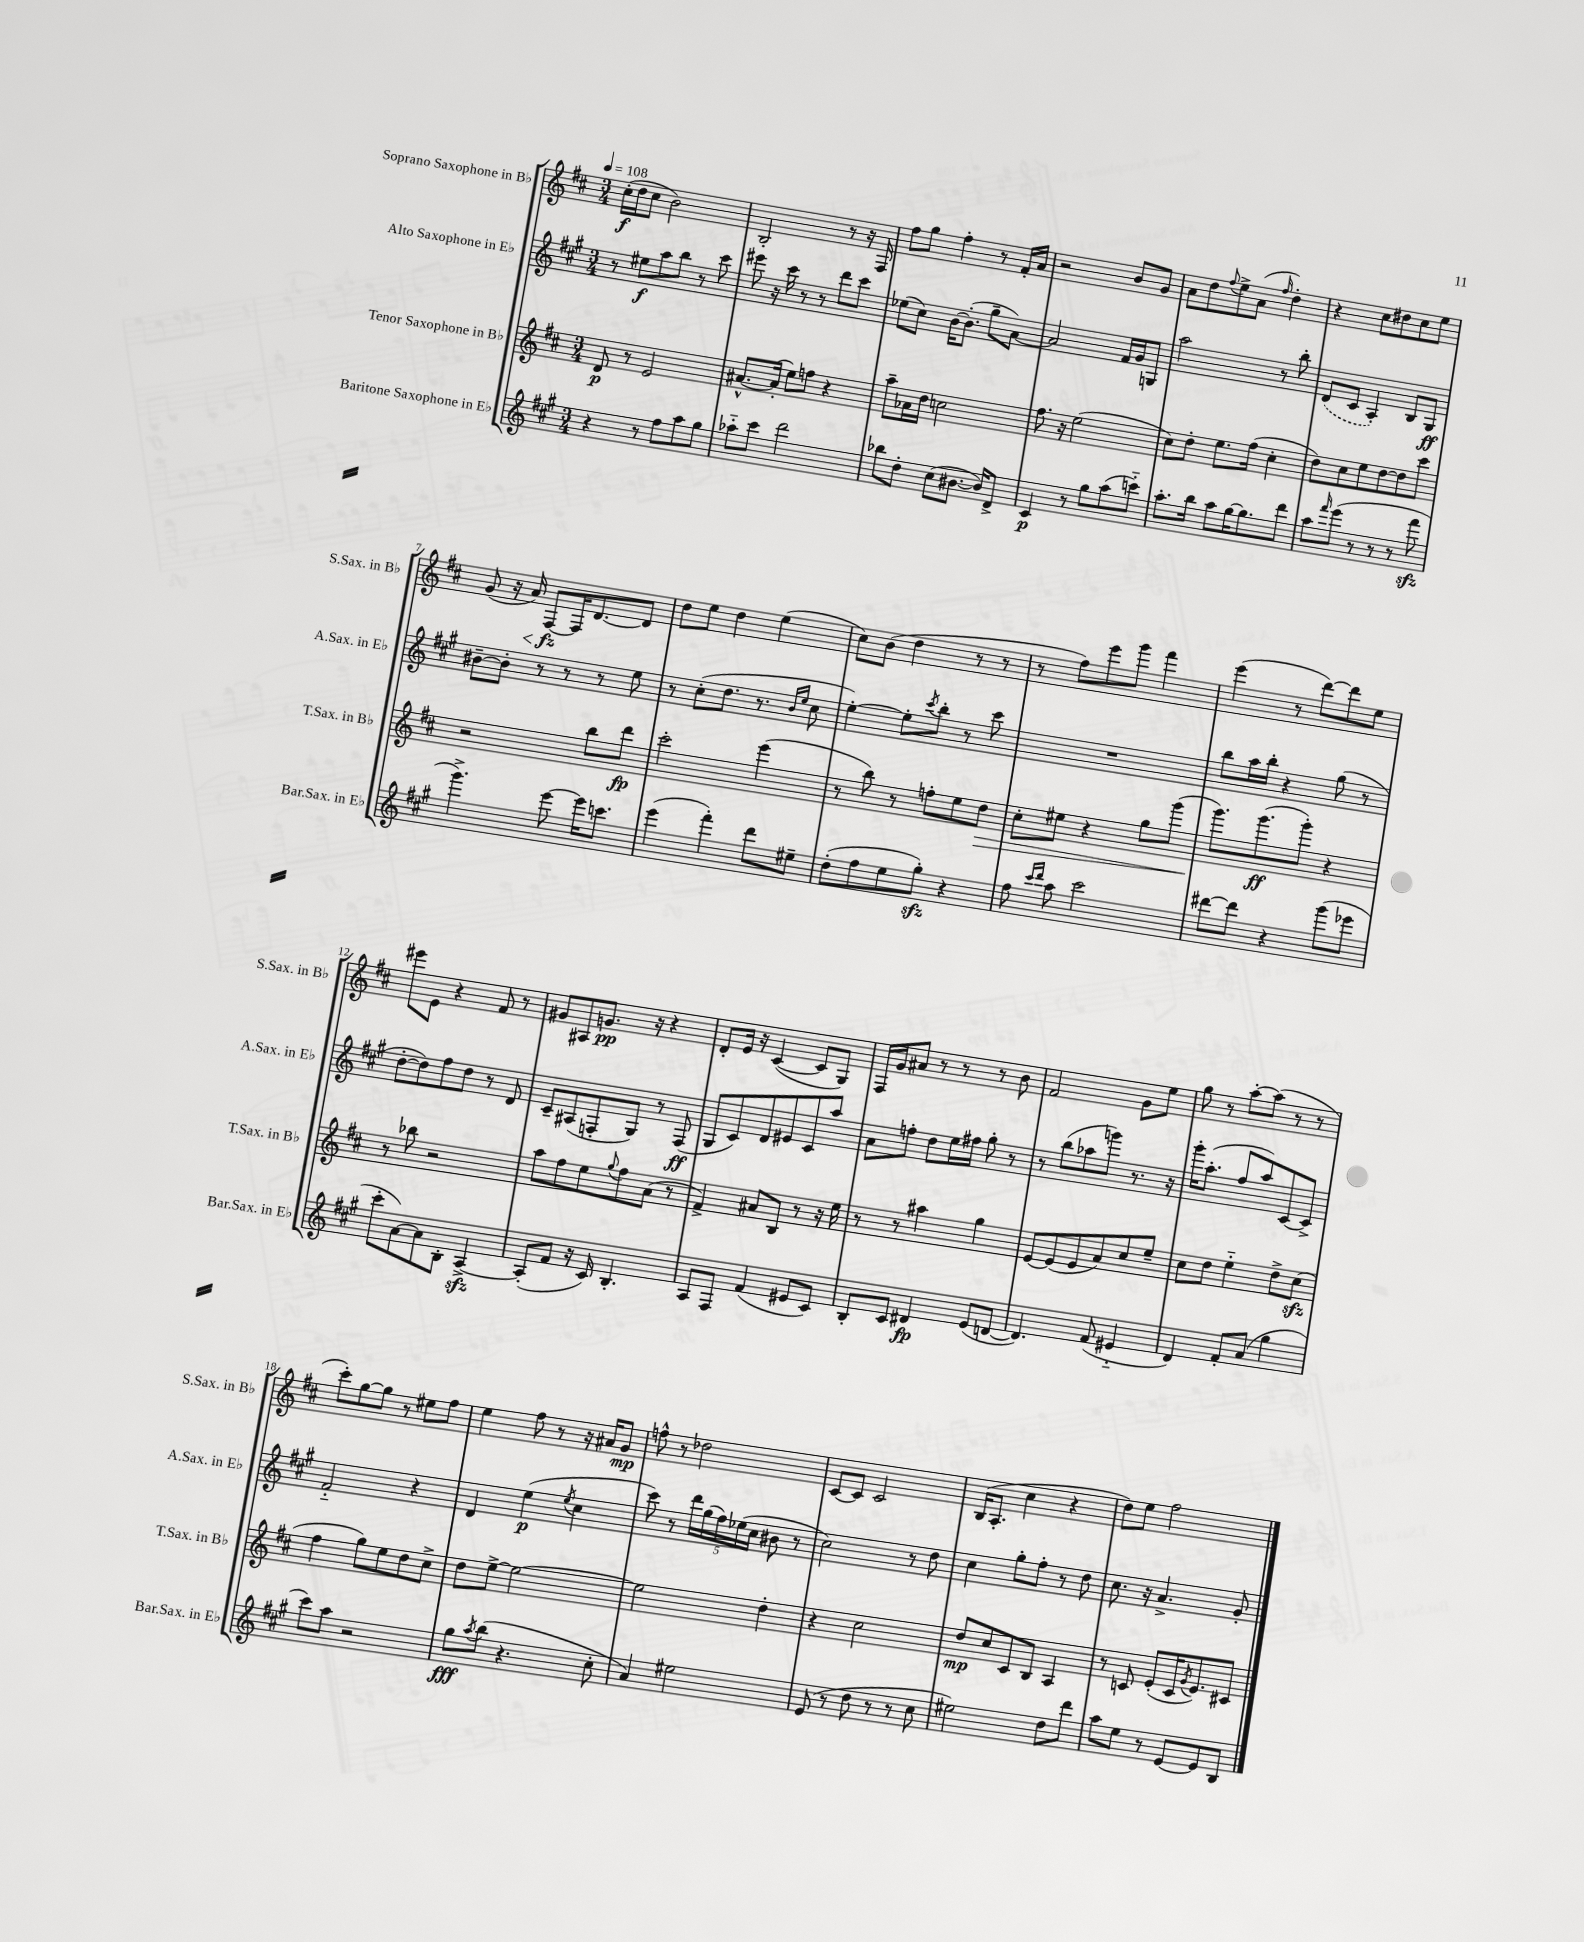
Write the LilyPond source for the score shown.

<<
\new StaffGroup <<
\new Staff = "s0" \with { instrumentName = "Soprano Saxophone in Bb" shortInstrumentName = "S.Sax. in Bb" } {
    \clef treble \key d \major \numericTimeSignature \time 3/4 \tempo 4 = 108
    cis''16-.\f( d''16 cis''8 b'2) |
    b2-. r8 r16 fis16 |
    fis''8 g''8 fis''4-. r8 fis'16-. a'16 |
    r2 b'8 g'8 |
    a'8 d''8 \appoggiatura { fis''8 } e''8-> a'8( \grace { fis''16 } d''4-.) |
    r4 cis''8 dis''8 cis''8 e''8 |
    g'8( r16 a'16\<) fis8~\fz\! fis16 d'8.~ d'8 |
    d''8 e''8 d''4 e''4( |
    cis''8) b'8( d''4 r8 r8 |
    r8 fis''8) e'''8 g'''8 fis'''4 |
    e'''4( r8 d'''8~) d'''8 e''8 |
    eis'''8 e'8 r4 fis'8 r8 |
    gis'8 ais8 g'8.\pp r16 r4 |
    d'8-. e'16 r16 cis'4~( cis'8 g8) |
    fis16 g'16 ais'8 r8 r8 r8 b'8 |
    fis'2 g'8 e''8 |
    g''8 r8 a''8~-. a''8( r8 r8 |
    cis'''8-.) g''8~ g''8 r8 eis''8 fis''8 |
    e''4 fis''8 r8 r16 ais'16 g'8\mp |
    f''8-^ r8 des''2 |
    cis'8~ cis'8 cis'2 |
    b16( a8.-. cis''4 r4 |
    d''8) e''8 fis''2 \bar "|." |
}
\new Staff = "s1" \with { instrumentName = "Alto Saxophone in Eb" shortInstrumentName = "A.Sax. in Eb" } {
    \clef treble \key a \major \numericTimeSignature \time 3/4
    r8 eis''8\f a''8 b''8 r8 cis'''8 |
    eis'''8 r16 cis'''16 r8 r8 d'''8 cis'''8 |
    ees''8( cis''8) b'16~ b'8.-.( gis''8-- a'8~) |
    a'2 fis'16 gis'16 g8 |
    a''2 r8 b''8-. |
    \once \slurDashed d'8( cis'8 a4-.) b8 gis8\ff |
    bis'8~-- bis'8-. r8 r8 r8 e''8 |
    r8 cis''8-.( d''8. r8. \grace { b'16 e''16 } cis''8 |
    e''4~-.) e''8-. \acciaccatura { cis'''8 } b''8-. r8 cis'''8 |
    R2. |
    b''8 a''16 b''16-. r4 gis''8( r8 |
    d''8~-. d''8) fis''8 d''8 r8 d'8 |
    cis'8-- ais8( f8-. gis8) r8 f8\ff( |
    gis8 cis'8) d'8 eis'8 cis'8 a''8 |
    a'8 f''8-. d''8 e''16 fis''16 gis''8-. r8 |
    r8 b''8( aes''8 g'''8) r8. r16 |
    gis'''16-. a''8.-.( fis''8 a''8) cis'8~ cis'8-> |
    fis'2-_ r4 |
    d'4 e''4\p( \acciaccatura { e''8 } cis''4 |
    cis'''8) r8 \tuplet 5/4 { d'''16 gis''16( fis''16) ees''16( cis''16 } bis'8 r8 |
    cis''2) r8 d''8 |
    cis''4 gis''8-. fis''8-. r8 d''8 |
    cis''8. r16 a'4.-> gis'8-. \bar "|." |
}
\new Staff = "s2" \with { instrumentName = "Tenor Saxophone in Bb" shortInstrumentName = "T.Sax. in Bb" } {
    \clef treble \key d \major \numericTimeSignature \time 3/4
    d'8\p r8 e'2 |
    ais'8.~-^ ais'16-.( e''8) f''8 r4 |
    a''8-- aes'16 d''16 c''2 |
    fis''8. r16 e''2( |
    cis''8) d''8-. e''8. fis''16( cis''4-. |
    d''8) cis''8 e''8 d''8~ d''8 cis'''8 |
    r2 b''8 d'''8\fp |
    cis'''2-. e'''4( |
    r8 b''8) r8 f''8-. e''8 d''8\> |
    cis''8-. eis''8 r4 g''8 g'''8( |
    g'''8.\!) g'''8.\ff( g'''8-.) r4 |
    r8 bes''8 r2 |
    a''8 fis''8 e''8 \appoggiatura { g''8 } fis''8 a'8( r8 |
    fis'4->) ais'8 b8 r8 r16 e''16 |
    r8 r8 ais''4 g''4 |
    e'8~ e'8( e'8 a'8) cis''8 e''8-- |
    cis''8 d''8 e''4-_ d''8-> cis''8\sfz( |
    fis''4 g''8) e''8 d''8 cis''8-> |
    d''8 e''8~-> e''2~ |
    e''2 d''4-. |
    r4 cis''2 |
    d''8\mp cis''8 cis'8 b8 a4 |
    r8 c'8 e'8-.( c'16 \acciaccatura { g'8 } e'8.) cis'8 \bar "|." |
}
\new Staff = "s3" \with { instrumentName = "Baritone Saxophone in Eb" shortInstrumentName = "Bar.Sax. in Eb" } {
    \clef treble \key a \major \numericTimeSignature \time 3/4
    r4 r8 fis''8 a''8 gis''8 |
    aes''8-_ cis'''8 d'''2 |
    bes''8 d''8-. cis''8( bis'8.~ bis'16) d'8-> |
    cis'4\p r8 gis''8 a''8( c'''8-_) |
    a''8.-. b''16 a''8 gis''16~ gis''8. d'''8 |
    a''8 \grace { fis'''16 } e'''8( r8 r8 r8 fis'''8\sfz |
    gis'''4.->) e'''8~ e'''16 c'''8. |
    e'''4( fis'''4-.) d'''8 eis''8-- |
    d''8-.( fis''8 e''8 gis''8-.\sfz) r4 |
    fis''8 \grace { cis'''16 d'''16 } a''8 cis'''2 |
    dis'''8~ dis'''8 r4 gis'''8( ees'''8 |
    cis'''8-. a'8~) a'8 b8-. a4~->\sfz |
    a8-.( fis'8 r16 cis'16) b4.-. |
    a8 fis8 fis'4( eis'8 cis'8) |
    b8-. cis'8 dis'4\fp e'8( d'8~ |
    d'4.) fis'8( eis'4-_ |
    d'4) fis'8-. a'8( gis''4 |
    cis'''8) a''8 r2 |
    gis''8\fff \acciaccatura { a''8 } b''8( r4. cis''8-. |
    a'4) eis''2 |
    e'8( r8 d''8 r8 r8 cis''8 |
    eis''2) d''8 d'''8 |
    a''8 e''8 r8 e'8~ e'8 b8 \bar "|." |
}
>>
>>
